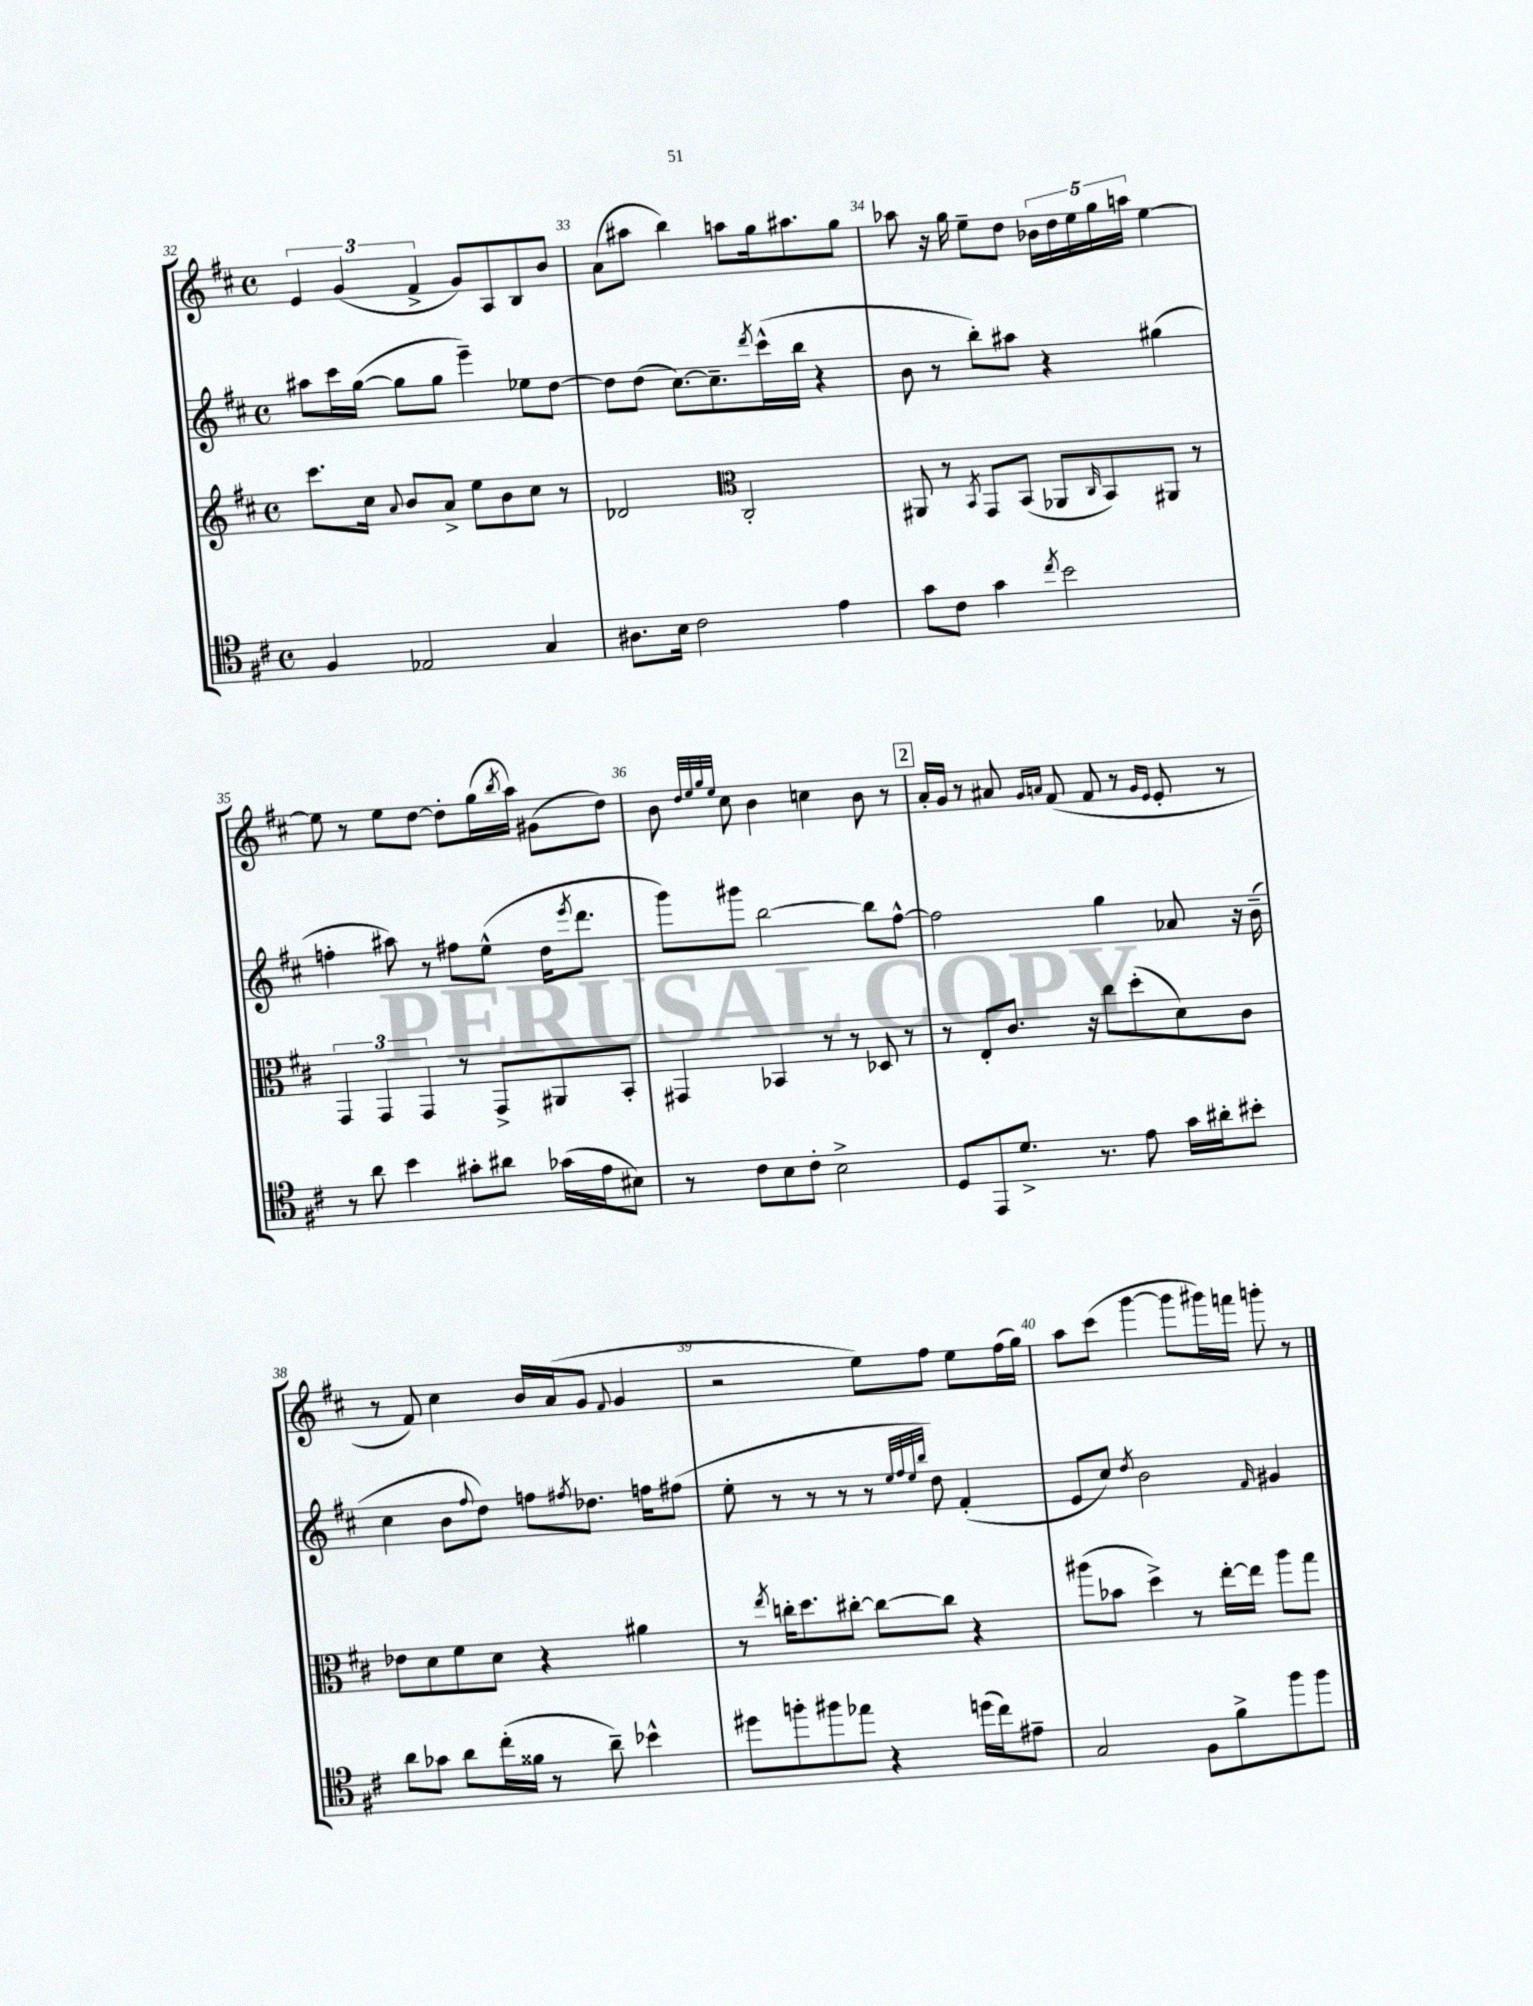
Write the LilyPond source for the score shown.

<<
\new StaffGroup <<
\new Staff = "s0" {
    \clef treble \key d \major \defaultTimeSignature \time 4/4
    \tuplet 3/2 { e'4 g'4( fis'4-> } g'8) a8 b8 b'8 |
    a'8( ais''8 b''4) a''8 g''16 ais''8. g''8 |
    aes''8 r16 g''16 e''8-- d''8 \tuplet 5/4 { bes'16 d''16 e''16 g''16 a''16 } e''4~ |
    e''8 r8 e''8 d''8~ d''8-. g''16( \acciaccatura { b''8 } a''16) gis'8( d''8) |
    b'8 \grace { d''32 e''32 g''32 e''32 } cis''8 b'4 c''4 b'8 r8 |
    \mark \markup { \box "2" } a'16-. g'16 r8 ais'8 \grace { g'16 a'16 } fis'8( fis'8 r8 \grace { g'16 e'16 } e'8-. r8 |
    r8 fis'8) cis''4 b'16 a'16( g'8 \appoggiatura { fis'8 } g'4 |
    r2 e''8) fis''8 e''8 fis''16( g''16) |
    a''8 cis'''8( g'''4~ g'''8 gis'''16) f'''16 g'''8-. r8 \bar "|." |
}
\new Staff = "s1" {
    \clef treble \key d \major \defaultTimeSignature \time 4/4
    ais''8 cis'''16 g''16~( g''8 g''8 e'''4--) ees''8 d''8~ |
    d''8 d''8( cis''8.~) cis''8.-- \acciaccatura { d'''8 } cis'''16-^( b''16 r4 |
    b'8 r8 b''8-.) ais''8 r4 gis''4( |
    f''4-. ais''8) r8 fis''8 e''8-^( d''16 \acciaccatura { e'''8 } d'''8. |
    g'''8) gis'''8 b''2~ b''8 fis''8~-^ |
    \mark \markup { \box "2" } fis''2 g''4 aes'8 r16 b'16--( |
    cis''4 b'8 \appoggiatura { fis''8 } d''8) f''8 \acciaccatura { fis''8 } des''8. f''16 fis''8( |
    e''8-. r8 r8 r8 r8 \grace { e''32 fis''32 e''32 b''32 } d''8) fis'4-.( |
    e'8 cis''8) \acciaccatura { d''8 } b'2 \grace { fis'16 } gis'4 \bar "|." |
}
\new Staff = "s2" {
    \clef treble \key d \major \defaultTimeSignature \time 4/4
    cis'''8. cis''16 \appoggiatura { a'8 } b'8 a'8-> e''8 b'8 cis''8 r8 |
    des'2 \clef alto cis2-. |
    ais,8 r8 \acciaccatura { b,8 } g,8 b,8( aes,8 \grace { cis16 } b,8) ais,8 r8 |
    \tuplet 3/2 { g,4 g,4 g,4 } r8 g,8-> ais,8 b,8-. |
    gis,4 bes,4 r8 r8 des8 r8 |
    \mark \markup { \box "2" } r8 e8-. cis'8. r16 cis''8 d''8-.( d'8) cis'8 |
    ees'8 d'8 fis'8 d'8 r4 ais'4 |
    r8 \acciaccatura { e''8 } c''16-. d''8. cis''8~-. cis''8~ cis''8 r4 |
    ais''8( bes'8 d''4->) r8 e''16~-. e''16 ais''8 g''8 \bar "|." |
}
\new Staff = "s3" {
    \clef tenor \key d \major \defaultTimeSignature \time 4/4
    fis4 ees2 g4 |
    ais8. b16 cis'2 e'4 |
    g'8 cis'8 g'4 \acciaccatura { cis''8 } b'2 |
    r8 a'8 b'4 gis'8-. ais'8 ges'16( e'16 bis8) |
    r8 cis'8 b8 cis'8-. b2-> |
    \mark \markup { \box "2" } d8 e,8 d'8.-> r8. e'8 g'16 ais'16-. bis'8-. |
    a'8 ges'8 a'8 cis''16-.( fisis'16 r8 a'8--) bes'4-^ |
    dis''8 f''8-. fis''8 ees''8 r4 d''16( cis''16) eis'8-- |
    g2 fis8 fis'8-> fis''8 fis''8 \bar "|." |
}
>>
>>
\layout { \context { \Score currentBarNumber = #32 \override BarNumber.break-visibility = ##(#f #t #t) barNumberVisibility = #all-bar-numbers-visible } }
